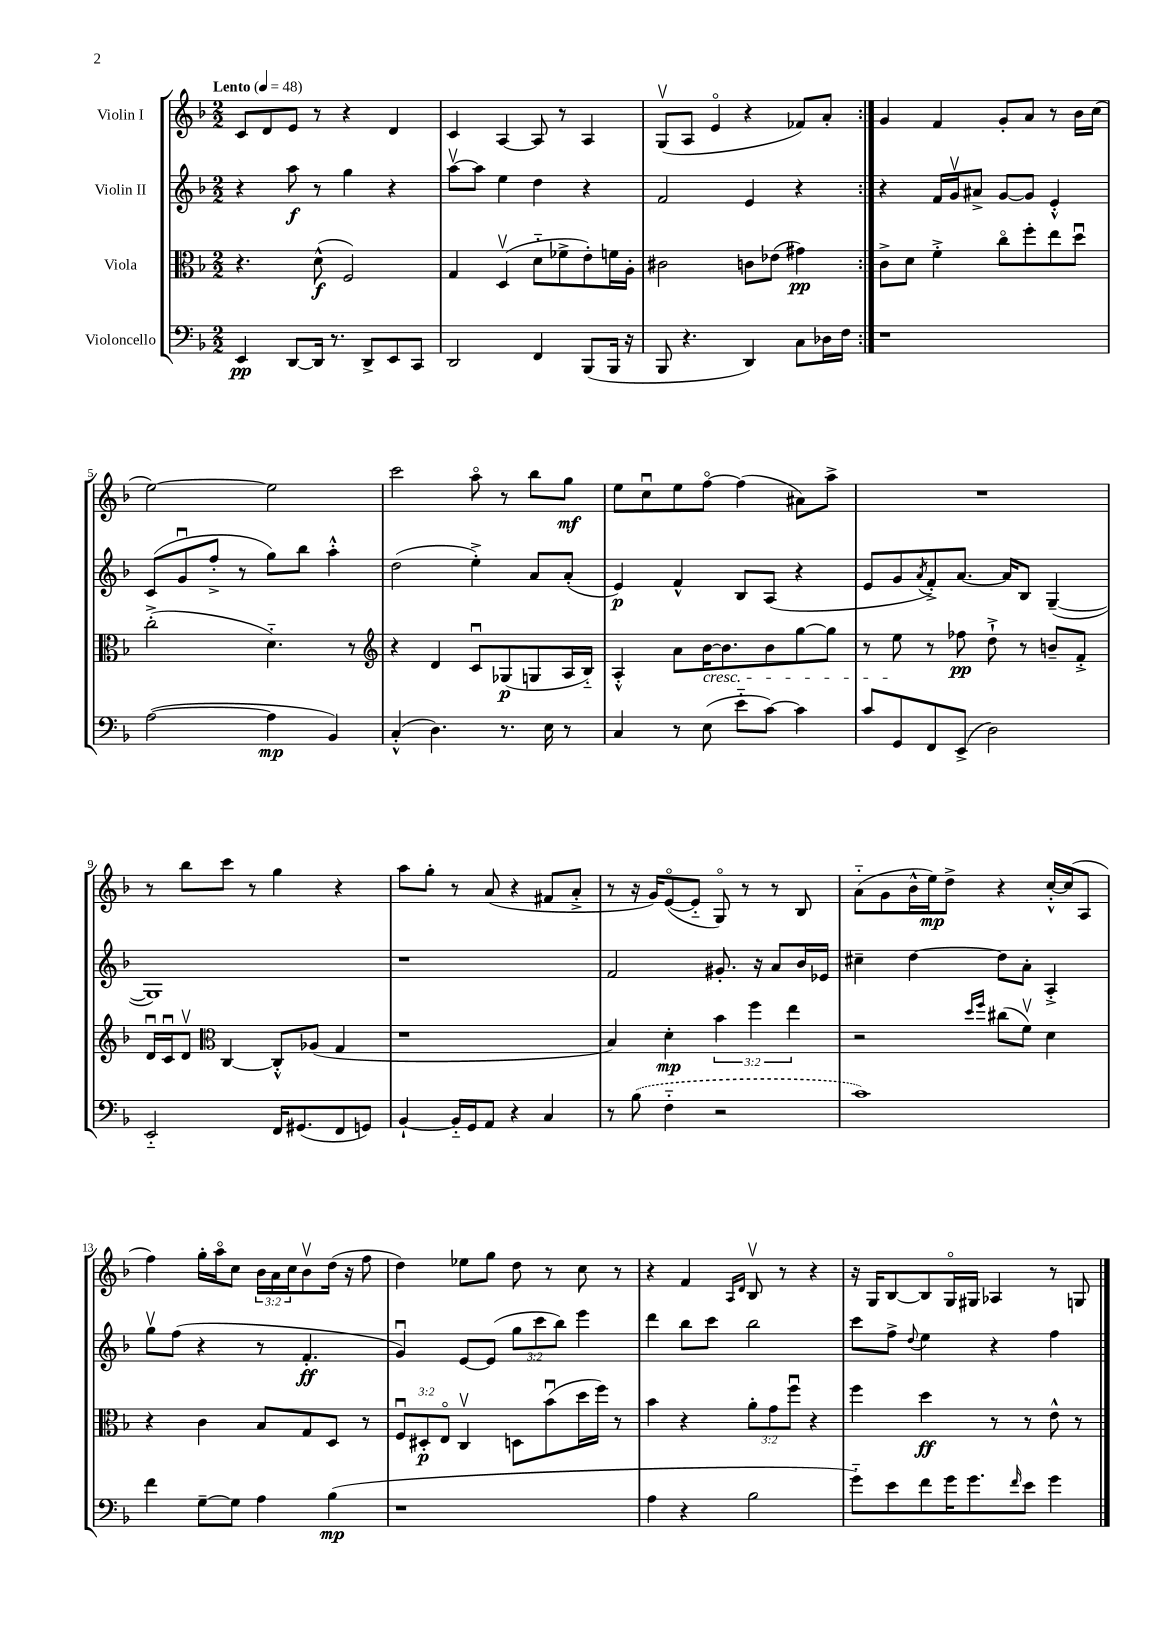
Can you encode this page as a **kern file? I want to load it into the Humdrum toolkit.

**kern	**dynam	**kern	**dynam	**kern	**dynam	**kern	**dynam
*part4	*part4	*part3	*part3	*part2	*part2	*part1	*part1
*staff4	*staff4	*staff3	*staff3	*staff2	*staff2	*staff1	*staff1
*I"Violoncello	*	*I"Viola	*	*I"Violin II	*	*I"Violin I	*
*clefF4	*	*clefC3	*	*clefG2	*	*clefG2	*
*k[b-]	*	*k[b-]	*	*k[b-]	*	*k[b-]	*
*M2/2	*	*M2/2	*	*M2/2	*	*M2/2	*
*MM48	*	*MM48	*	*MM48	*	*MM48	*
=1	=1	=1	=1	=1	=1	=1	=1
!	!	!	!	!	!	!LO:TX:a:B:t=Lento	!
4EE/	pp	4.r	.	4r	.	8c/L	.
.	.	.	.	.	.	8d/	.
[8DD/L	.	.	.	8aa\	f	8e/J	.
16DD/Jk]	.	(8d^^\	f	8r	.	8r	.
8.r	.	.	.	.	.	.	.
.	.	2F/)	.	4gg\	.	4r	.
8DD^/L	.	.	.	.	.	.	.
8EE/	.	.	.	4r	.	4d/	.
8CC/J	.	.	.	.	.	.	.
=2	=2	=2	=2	=2	=2	=2	=2
2DD/	.	4G/	.	[8aav\L	.	4c/	.
.	.	.	.	8aa\J]	.	.	.
.	.	(4Dv/	.	4ee\	.	[4A/	.
4FF/	.	8d\L	.	4dd\	.	8A/]	.
.	.	8f-X^\	.	.	.	8r	.
(8BBB-/L	.	8e'\)	.	4r	.	4A/	.
16BBB-/Jk	.	16fn\L	.	.	.	.	.
16r	.	16A'\JJ	.	.	.	.	.
=3	=3	=3	=3	=3	=3	=3	=3
8BBB-/	.	2c#X\	.	2f/	.	(8Gv/L	.
4.r	.	.	.	.	.	8A/J	.
.	.	.	.	.	.	4e/	.
4DD/)	.	8cn\L	.	4e/	.	4r	.
.	.	(8e-X\J	.	.	.	.	.
8C\L	.	4g#X\)	pp	4r	.	8f-X/L)	.
16D-X\L	.	.	.	.	.	8a'/J	.
16F\JJ	.	.	.	.	.	.	.
=4:|!	=4:|!	=4:|!	=4:|!	=4:|!	=4:|!	=4:|!	=4:|!
1r	.	8c^\L	.	4r	.	4g/	.
.	.	8d\J	.	.	.	.	.
.	.	4f'^\	.	16f/LL	.	4f/	.
.	.	.	.	16gv/J	.	.	.
.	.	.	.	8a#X^/J	.	.	.
.	.	8cc\L	.	[8g/L	.	8g'/L	.
.	.	8ff'\	.	8g/J]	.	8a/J	.
.	.	8ee\	.	4e'^^/	.	8r	.
.	.	8ddu\J	.	.	.	16b-\LL	.
.	.	.	.	.	.	(16cc\JJ	.
!!LO:LB:g=z
=5	=5	=5	=5	=5	=5	=5	=5
([2A\	.	(2cc'^\	.	(8c/L	.	[2ee\)	.
.	.	.	.	8gu/	.	.	.
.	.	.	.	8ff'^/J	.	.	.
.	.	.	.	8r	.	.	.
4A\]	mp	4.d\)	.	8gg\L)	.	2ee\]	.
.	.	.	.	8bb-\J	.	.	.
4BB-/)	.	.	.	4aa'^^\	.	.	.
.	.	8r	.	.	.	.	.
=6	=6	=6	=6	=6	=6	=6	=6
*	*	*clefG2	*	*	*	*	*
(4C'^^/	.	4r	.	(2dd\	.	2ccc\	.
4.D\)	.	4d/	.	.	.	.	.
.	.	8cu/L	.	4ee'^\)	.	8aa\	.
8.r	.	(8G-X/	p	.	.	8r	.
.	.	8Gn/	.	8a/L	.	8bb-\L	.
16E\	.	.	.	.	.	.	.
8r	.	16A/L	.	(8a'/J	.	8gg\J	mf
.	.	16B-/JJ)	.	.	.	.	.
=7	=7	=7	=7	=7	=7	=7	=7
4C/	.	4A'^^/	.	4e/)	p	8ee\L	.
.	.	.	.	.	.	8ccu\	.
8r	.	8a\L	.	4f^^/	.	8ee\	.
!	!	!LO:TX:b:i:t=cresc.	!	!	!	!	!
(8E\	.	[16b-\K	.	.	.	[8ff\J	.
.	.	8.b-\]	.	.	.	.	.
8e\L	.	.	.	8B-/L	.	(4ff\]	.
[8c\J)	.	8b-\	.	(8A/J	.	.	.
4c\]	.	[8gg\	.	4r	.	8a#X\L)	.
.	.	8gg\J]	.	.	.	8aa^\J	.
=8	=8	=8	=8	=8	=8	=8	=8
8c/L	.	8r	.	8e/L	.	1r	.
8GG/	.	8ee\	.	8g/	.	.	.
.	.	.	.	8qa/	.	.	.
8FF/	.	8r	.	8f'^/)	.	.	.
(8EE^/J	.	8ff-X\	pp	[8.a/J	.	.	.
2D\)	.	8dd`^\	.	.	.	.	.
.	.	.	.	16a/KL]	.	.	.
.	.	8r	.	8B-/J	.	.	.
.	.	8bn~/L	.	([4G~/	.	.	.
.	.	8f'^/J	.	.	.	.	.
!!LO:LB:g=z
=9	=9	=9	=9	=9	=9	=9	=9
2EE/	.	16du/LL	.	1G])	.	8r	.
.	.	16cu/J	.	.	.	.	.
.	.	8dv/J	.	.	.	8bb-\L	.
*	*	*clefC3	*	*	*	*	*
.	.	[4C/	.	.	.	8ccc\J	.
.	.	.	.	.	.	8r	.
16FF/KL	.	8C'^^/L]	.	.	.	4gg\	.
(8.GG#X/	.	.	.	.	.	.	.
.	.	(8A-X/J	.	.	.	.	.
8FF/	.	4G/	.	.	.	4r	.
8GGn/J)	.	.	.	.	.	.	.
=10	=10	=10	=10	=10	=10	=10	=10
[4BB-`/	.	1r	.	1r	.	8aa\L	.
.	.	.	.	.	.	8gg'\J	.
16BB-/LL]	.	.	.	.	.	8r	.
16GG/J	.	.	.	.	.	.	.
8AA/J	.	.	.	.	.	(8a/	.
4r	.	.	.	.	.	4r	.
4C/	.	.	.	.	.	8f#X/L	.
.	.	.	.	.	.	8a'^/J	.
=11	=11	=11	=11	=11	=11	=11	=11
8r	.	4B-/)	.	2f/	.	8r	.
(8B-\	.	.	.	.	.	16r	.
.	.	.	.	.	.	16g/KL)	.
4F\	.	4d'\	mp	.	.	([8e/	.
.	.	.	.	.	.	8e/J]	.
2r	.	6b-\	.	8.g#X'/	.	8G/)	.
.	.	.	.	.	.	8r	.
.	.	6ff\	.	.	.	.	.
.	.	.	.	16r	.	.	.
.	.	.	.	8a/L	.	8r	.
.	.	6ee\	.	.	.	.	.
.	.	.	.	16b-/L	.	8B-/	.
.	.	.	.	16e-X/JJ	.	.	.
=12	=12	=12	=12	=12	=12	=12	=12
1c)	.	2r	.	4cc#X~\	.	(8a\L	.
.	.	.	.	.	.	8g\	.
.	.	.	.	[4dd\	.	16b-^^\L	.
.	.	.	.	.	.	16ee\J)	mp
.	.	.	.	.	.	8dd^\J	.
.	.	16qqdd/LL	.	.	.	.	.
.	.	16qqff/JJ	.	.	.	.	.
.	.	(8cc#X\L	.	8dd\L]	.	4r	.
.	.	8fv\J)	.	8a'\J	.	.	.
.	.	4d\	.	4A'^/	.	[16cc'^^/LL	.
.	.	.	.	.	.	(16cc/J]	.
.	.	.	.	.	.	8A/J	.
!!LO:LB:g=z
=13	=13	=13	=13	=13	=13	=13	=13
4f\	.	4r	.	8ggv\L	.	4ff\)	.
.	.	.	.	(8ff\J	.	.	.
[8G~\L	.	4c\	.	4r	.	16gg'\LL	.
.	.	.	.	.	.	16aa\J	.
8G\J]	.	.	.	.	.	8cc\J	.
4A\	.	8B-/L	.	8r	.	24b-\LL	.
.	.	.	.	.	.	24a\	.
.	.	.	.	.	.	24cc\J	.
.	.	8G/	.	4.f'/	ff	8b-v\	.
(4B-\	mp	8D/J	.	.	.	(16dd\Jk	.
.	.	.	.	.	.	16r	.
.	.	8r	.	.	.	8ff\	.
=14	=14	=14	=14	=14	=14	=14	=14
1r	.	12Fu/L	.	4gu/)	.	4dd\)	.
.	.	12D#X'/	p	.	.	.	.
.	.	12E/J	.	.	.	.	.
.	.	4Cv/	.	[8e/L	.	8ee-X\L	.
.	.	.	.	(8e/J]	.	8gg\J	.
.	.	8Dn\L	.	12gg\L	.	8dd\	.
.	.	.	.	12ccc\	.	.	.
.	.	(8b-u\	.	.	.	8r	.
.	.	.	.	12bb-\J)	.	.	.
.	.	16dd\L	.	4eee\	.	8cc\	.
.	.	16ff\JJ)	.	.	.	.	.
.	.	8r	.	.	.	8r	.
=15	=15	=15	=15	=15	=15	=15	=15
4A\	.	4b-\	.	4ddd\	.	4r	.
4r	.	4r	.	8bb-\L	.	4f/	.
.	.	.	.	8ccc\J	.	.	.
.	.	.	.	.	.	16qqA/LL	.
.	.	.	.	.	.	16qqd/JJ	.
2B-\	.	12a'\L	.	2bb-\	.	8B-v/	.
.	.	12g\	.	.	.	.	.
.	.	.	.	.	.	8r	.
.	.	12ffu\J	.	.	.	.	.
.	.	4r	.	.	.	4r	.
=16	=16	=16	=16	=16	=16	=16	=16
8g\L)	.	4ff\	.	8ccc\L	.	16r	.
.	.	.	.	.	.	16G/KL	.
8e\	.	.	.	8ff^\J	.	[8B-/	.
.	.	.	.	8qqdd/	.	.	.
8f\	.	4dd\	ff	4ee\	.	8B-/]	.
16g\K	.	.	.	.	.	16G/L	.
8.g\	.	.	.	.	.	16G#X/JJ	.
.	.	8r	.	4r	.	4A-X/	.
16qqf/	.	.	.	.	.	.	.
8e\J	.	8r	.	.	.	.	.
4g\	.	8e^^\	.	4ff\	.	8r	.
.	.	8r	.	.	.	8Gn/	.
==	==	==	==	==	==	==	==
*-	*-	*-	*-	*-	*-	*-	*-
